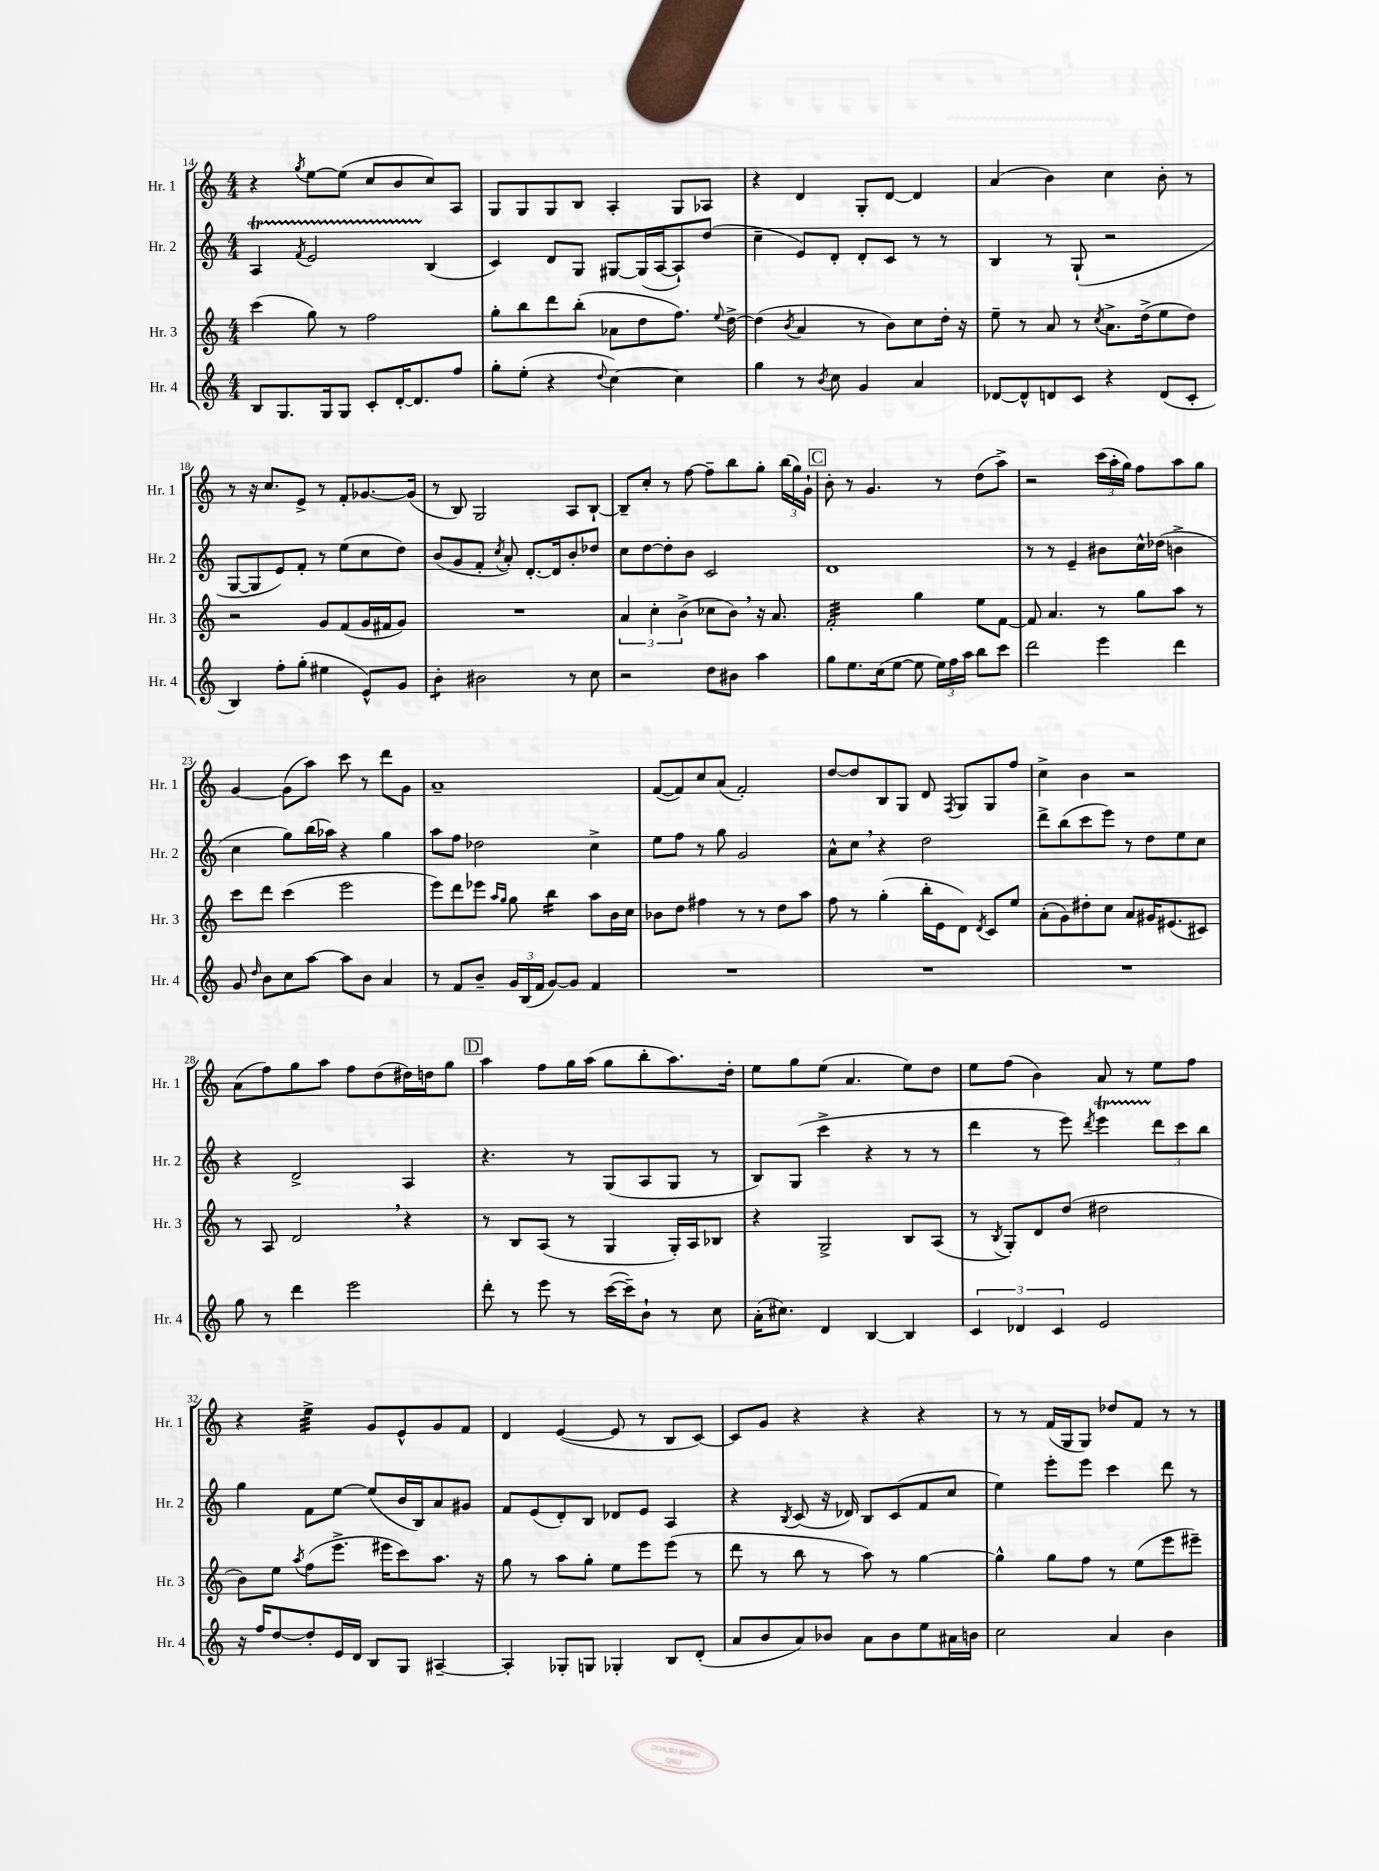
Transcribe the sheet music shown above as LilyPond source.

<<
\new StaffGroup <<
\new Staff = "s0" \with { instrumentName = "Hr. 1" shortInstrumentName = "Hr. 1" } {
    \clef treble \key c \major \numericTimeSignature \time 4/4
    \autoBeamOff r4 \acciaccatura { g''8 } e''8[~ e''8]( c''8[ b'8 c''8) a8] |
    g8[ g8 g8 b8] a4-. g8[ aes8] |
    r4 d'4 g8[-. d'8]~ d'4 |
    a'4( b'4) c''4 b'8-. r8 |
    r8 r16 c''8.[ e'8]-> r8 f'8[-. ges'8.~ ges'16]( |
    r8 b8) g2 a8[ b8]~-! |
    b8[-- c''8]-. r8 f''8~ f''8[-- b''8 g''8]-. \tuplet 3/2 { b''16[( g''16) g'16]-! } |
    \mark \markup { \box "C" } b'8-. r8 g'4. r8 d''8[( a''8]->) |
    r2 \tuplet 3/2 { c'''16[( a''16-. g''16]) } f''8[ a''8 g''8] |
    g'4~ g'8[( a''8]) c'''8 r8 d'''8[ g'8] |
    a'1-- |
    f'8[~( f'8) c''8 a'8]( f'2-.) |
    d''8[~ d''8 b8 g8] d'8 \acciaccatura { f8 } g8[ g8 f''8] |
    c''4-> b'4 r2 |
    a'8[( f''8) g''8 a''8] f''8[ d''8( dis''16) d''16 g''8] |
    \mark \markup { \box "D" } a''4 f''8[ g''16 a''16]( g''8[ b''8-. a''8.) d''16]-. |
    e''8[ g''8 e''8]( a'4. e''8[) d''8] |
    e''8[ f''8]( b'4) a'8 r8 e''8[ f''8] |
    r4 e''4:32-> g'8[ e'8-^ g'8 f'8] |
    d'4 e'4~( e'8 r8 b8[ c'8]~) |
    c'8[ g'8] r4 r4 r4 |
    r8 r8 f'16[( g16 g8]) des''8[ f'8] r8 r8 \bar "|." |
}
\new Staff = "s1" \with { instrumentName = "Hr. 2" shortInstrumentName = "Hr. 2" } {
    \clef treble \key c \major \numericTimeSignature \time 4/4
    \autoBeamOff a4\startTrillSpan \acciaccatura { f'8 } e'2 b4\stopTrillSpan( |
    c'4) d'8[ g8] gis8[~ gis16( a16~ a8-!) d''8]( |
    c''4-- e'8[) d'8]-. d'8[-. c'8] r8 r8 |
    b4 r8 g8-!( r2 |
    g8[~ g8 e'8) f'8]-. r8 e''8[( c''8 d''8]) |
    b'8[( g'8 f'8]-. \acciaccatura { c''8 } a'8-.) d'8.[~-. d'16 b'8-. des''8] |
    c''8[ d''8~ d''8-. b'8] c'2 |
    \mark \markup { \box "C" } d'1 |
    r8 r8 e'4-- bis'8[ c''16-^ des''16]( b'4-> |
    c''4 g''8[) b''16( aes''16]) r4 g''4 |
    a''8[ f''8] des''2 c''4-> |
    e''8[ f''8] r8 g''8 g'2 |
    a'8[-^ c''8] \breathe r4 d''2 |
    d'''8[-> b''8( c'''8 e'''8]) r8 d''8[ e''8 c''8] |
    r4 d'2-> a4 |
    \mark \markup { \box "D" } r4. r8 g8[( a8 g8] r8 |
    b8[) g8]( c'''4-> r4 r8 r8 |
    d'''4 r8 e'''8) \acciaccatura { d'''8 } e'''4\startTrillSpan \tuplet 3/2 { d'''8[\stopTrillSpan c'''8 b''8] } |
    g''4 f'8[ e''8]~ e''8[( b'16 b16) a'8 gis'8] |
    f'8[ e'8( d'8-.) b8] des'8[ e'8] a4 |
    r4 \acciaccatura { b8 } c'8( r16 des'16) b8[ c'8( f'8 c''8] |
    e''4) e'''8[-. e'''8] c'''4 d'''8 r8 \bar "|." |
}
\new Staff = "s2" \with { instrumentName = "Hr. 3" shortInstrumentName = "Hr. 3" } {
    \clef treble \key c \major \numericTimeSignature \time 4/4
    \autoBeamOff c'''4( g''8) r8 f''2 |
    g''8[-. b''8 d'''8 b''8]-.( aes'8[ d''8 f''8.]) \appoggiatura { e''8 } d''16~-> |
    d''4( \acciaccatura { b'8 } a'4 r8 b'8[) c''8 d''16]-. r16 |
    e''8-- r8 a'8 r8 \acciaccatura { c''8 } a'8.[-> d''16->( e''8 d''8]) |
    r2 g'8[ f'8( g'16 fis'16 g'8]) |
    R1 |
    \tuplet 3/2 { a'4 c''4-. b'4->( } ces''8[ b'8]) \breathe r16 a'8. |
    \mark \markup { \box "C" } f'2:32-. g''4 e''8[ f'8]~ |
    f'8 a'4. r8 g''8[ a''8] r8 |
    c'''8[ d'''8] c'''4( e'''2 |
    e'''8[) d'''8 ees'''8] \grace { a''16[ g''16] } g''8 b''4:16 a''8[ b'16 c''16] |
    bes'8[ d''8] fis''4 r8 r8 d''8[ a''8] |
    f''8 r8 g''4-.( b''16[-. e'16 d'8]) \acciaccatura { d'8 } c'8[ e''8] |
    a'8[-.( g'8) dis''8-. c''8] a'8[ gis'16 eis'8.( cis'8]) |
    r8 a8 d'2 \breathe r4 |
    \mark \markup { \box "D" } r8 b8[ a8]( r8 g4 g16[-.) a16 bes8] |
    r4 g2-> b8[ a8]( |
    r8 \acciaccatura { b8 } g8[-.) d'8 d''8]( dis''2 |
    b'8[) e''8] \acciaccatura { a''8 } f''8[( e'''8.]-> eis'''16[ c'''8) a''8.] r16 |
    g''8 r8 a''8[ g''8]-. e''8[ e'''8 e'''8]( r8 |
    d'''8 r8 b''8 r8 a''8) r8 g''4~ |
    g''4-^ g''8[ f''8] r8 e''8[( e'''8 eis'''8]--) \bar "|." |
}
\new Staff = "s3" \with { instrumentName = "Hr. 4" shortInstrumentName = "Hr. 4" } {
    \clef treble \key c \major \numericTimeSignature \time 4/4
    \autoBeamOff b8[ g8. g16 g8] c'8[-. d'16~-. d'8. f''8] |
    g''8[-. e''8]-.( r4 \appoggiatura { d''8 } c''4~) c''4 |
    g''4 r8 \acciaccatura { b'8 } c''8 g'4 a'4 |
    des'8[~ des'8-^ d'8 c'8] r4 d'8[( c'8]-. |
    b4) f''8[-. g''8]-.( eis''4 e'8[-^) g'8] |
    b'4:8-. bis'2 r8 c''8 |
    r2 d''8[ bis'8] a''4 |
    \mark \markup { \box "C" } g''8[ e''8. c''16( e''8]~ e''8 \tuplet 3/2 { e''16[) f''16 a''16] } b''8[ c'''8] |
    d'''2 e'''4 d'''4 |
    g'8 \grace { d''16 } b'8[ c''8 a''8]~ a''8[ b'8] a'4 |
    r8 f'8[ b'8]-- \tuplet 3/2 { g'16[ b16( f'16] } g'8[~) g'8] f'4 |
    R1 |
    R1 |
    R1 |
    g''8 r8 d'''4 e'''2 |
    \mark \markup { \box "D" } d'''8-. r8 e'''8 r8 c'''16[~( c'''16--) b'8]-! r8 c''8 |
    a'16[-.( cis''8.]) d'4 b4~ b4 |
    \tuplet 3/2 { c'4 des'4 c'4 } e'2 |
    r16 f''16[ d''8~ d''8-. e'16 d'16] b8[ g8] ais4~-- |
    ais4-. ges8[-. g8] ges4-. b8[ d'8]-.( |
    a'8[ b'8 a'8) bes'8] a'8[ bes'8 e''8 ais'16 b'16] |
    c''2 a'4 b'4 \bar "|." |
}
>>
>>
\layout { \context { \Score currentBarNumber = #14 } }
